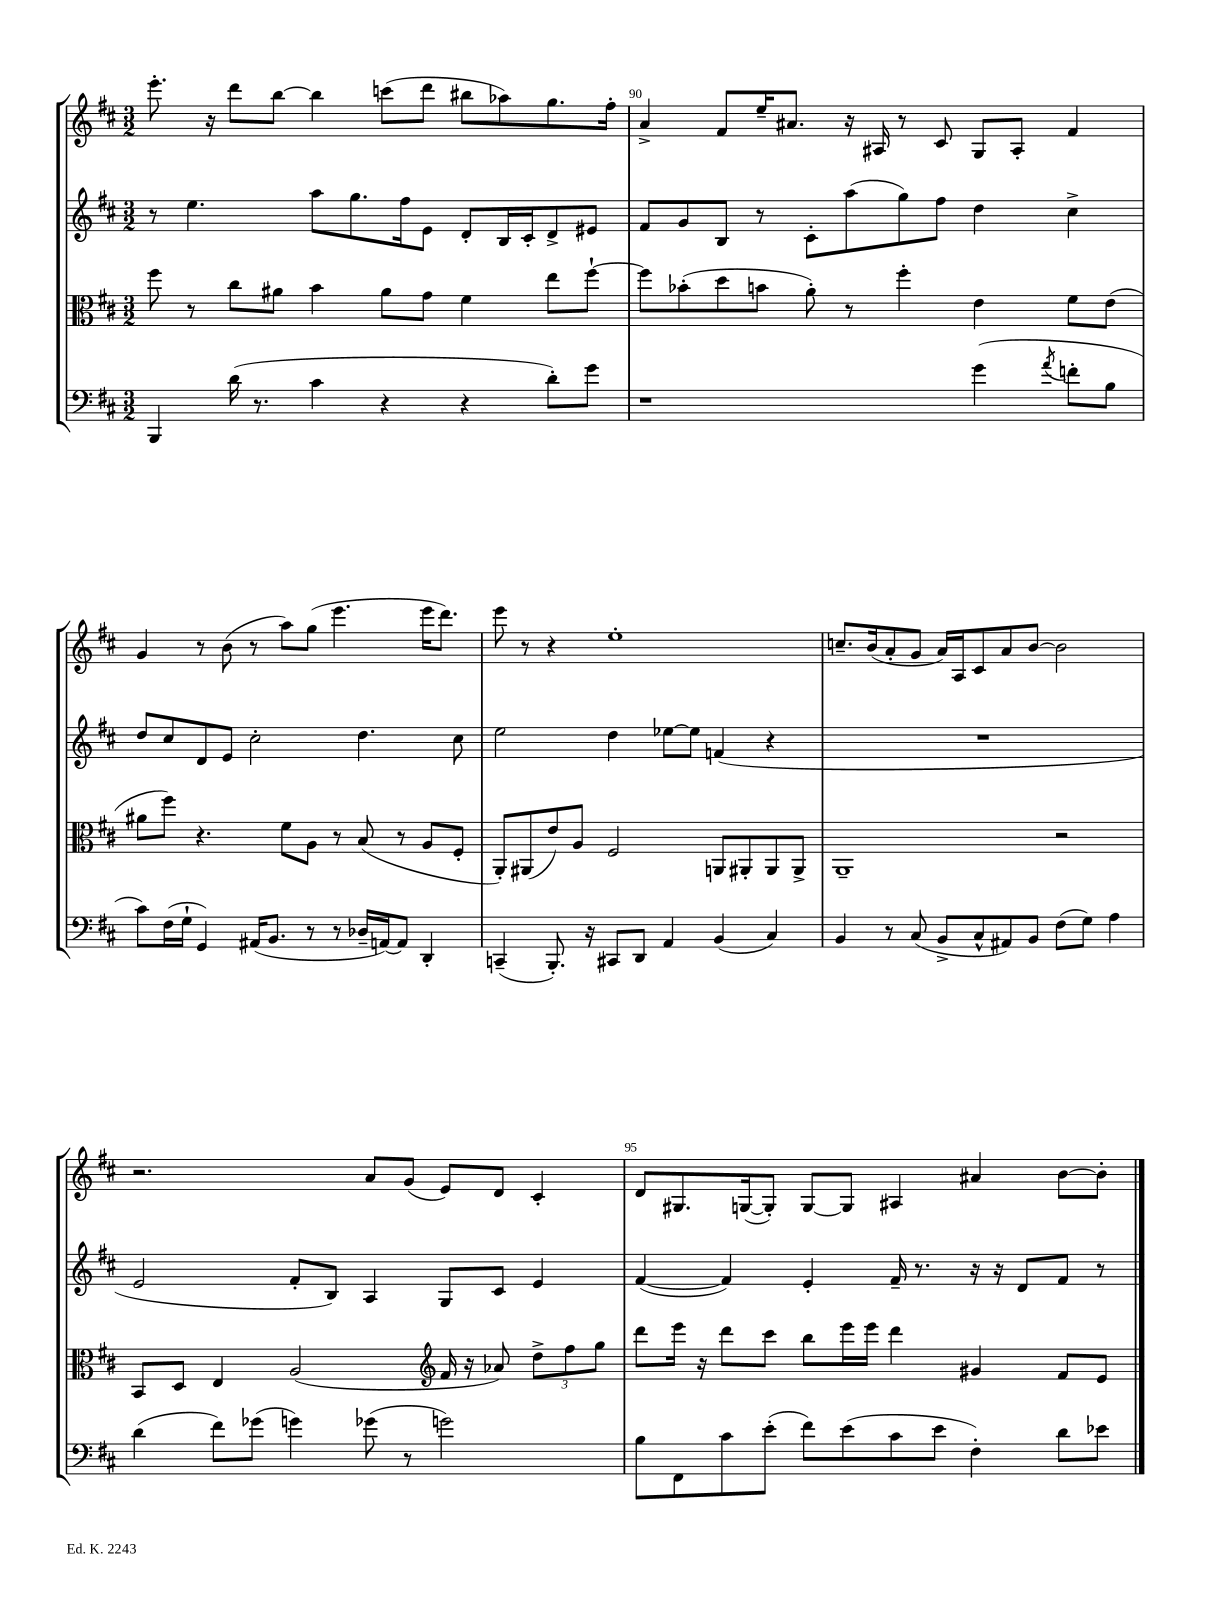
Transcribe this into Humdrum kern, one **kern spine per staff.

**kern	**kern	**kern	**kern
*staff4	*staff3	*staff2	*staff1
*clefF4	*clefC3	*clefG2	*clefG2
*k[f#c#]	*k[f#c#]	*k[f#c#]	*k[f#c#]
*M3/2	*M3/2	*M3/2	*M3/2
4BBB	8ff#	8r	8.eee'
.	8r	4.ee	.
.	.	.	16r
(16d	8cc#	.	8ddd
8.r	.	.	.
.	8a#	.	[8bb
4c#	4b	8aa	4bb]
.	.	8.gg	.
4r	8a#	.	(8ccc
.	.	16ff#	.
.	8g	8e	8ddd
4r	4f#	8d'	8bb#
.	.	16B	8aa-)
.	.	16c#'	.
8d')	8ee	8d^	8.gg
8g	[8ff#`	8e#	.
.	.	.	16ff#'
=	=	=	=
1r	8ff#]	8f#	4a^
.	(8b-'	8g	.
.	8dd	8B	8f#
.	8b	8r	16ee~
.	.	.	8.a#
.	8a')	8c#'	.
.	8r	(8aa	16r
.	.	.	16A#
.	4ff#'	8gg)	8r
.	.	8ff#	8c#
(4g	4e	4dd	8G
.	.	.	8A#'
8qa	.	.	.
8f'	8f#	4cc#^	4f#
8B	(8e	.	.
=	=	=	=
8c#)	8a#	8dd	4g
(16F#	8ff#)	8cc#	.
16G`	.	.	.
4GG)	4.r	8d	8r
.	.	8e	(8b
(16AA#	.	2cc#'	8r
8.BB	.	.	.
.	8f#	.	8aa)
8r	8A	.	(8gg
8r	8r	.	4.eee
16D-~	(8B	4.dd	.
[16AA)	.	.	.
8AA]	8r	.	.
4DD'	8A	.	16eee
.	.	.	8.ddd)
.	8F#'	8cc#	.
=	=	=	=
(4CC~	8AA')	2ee	8eee
.	(8AA#	.	8r
8.BBB')	8e)	.	4r
.	8A	.	.
16r	.	.	.
8CC#	2F#	4dd	1ee'
8DD	.	.	.
4AA	.	[8ee-	.
.	.	8ee-]	.
(4BB	8AA	(4f	.
.	8AA#'	.	.
4C#)	8AA#	4r	.
.	8AA#^	.	.
=	=	=	=
4BB	1AA~	1.r	8.cc~
.	.	.	(16b
8r	.	.	8a'
(8C#	.	.	8g
8BB^	.	.	16a)
.	.	.	16A
8C#^^	.	.	8c#
8AA#)	.	.	8a
8BB	.	.	[8b
(8F#	2r	.	2b]
8G)	.	.	.
4A	.	.	.
=	=	=	=
(4d	8BB	2e	2.r
.	8D	.	.
8f#)	4E	.	.
(8g-	.	.	.
4g)	(2A	8f#'	.
.	.	8B)	.
(8g-	.	4A	8a
8r	.	.	(8g
*	*clefG2	*	*
2g)	16f#	8G	8e)
.	16r	.	.
.	8a-)	8c#	8d
.	12dd^	4e	4c#'
.	12ff#	.	.
.	12gg	.	.
=	=	=	=
8B	8ddd	([4f#	8d
8FF#	16eee	.	8.G#
.	16r	.	.
8c#	8ddd	4f#])	.
.	.	.	([16G
(8e'	8ccc#	.	8G'])
8f#)	8bb	4e'	[8G
(8e	16eee	.	8G]
.	16eee	.	.
8c#	4ddd	16f#~	4A#
.	.	8.r	.
8e	.	.	.
4F#')	4g#	16r	4a#
.	.	16r	.
.	.	8d	.
8d	8f#	8f#	[8b
8e-	8e	8r	8b']
==	==	==	==
*-	*-	*-	*-
